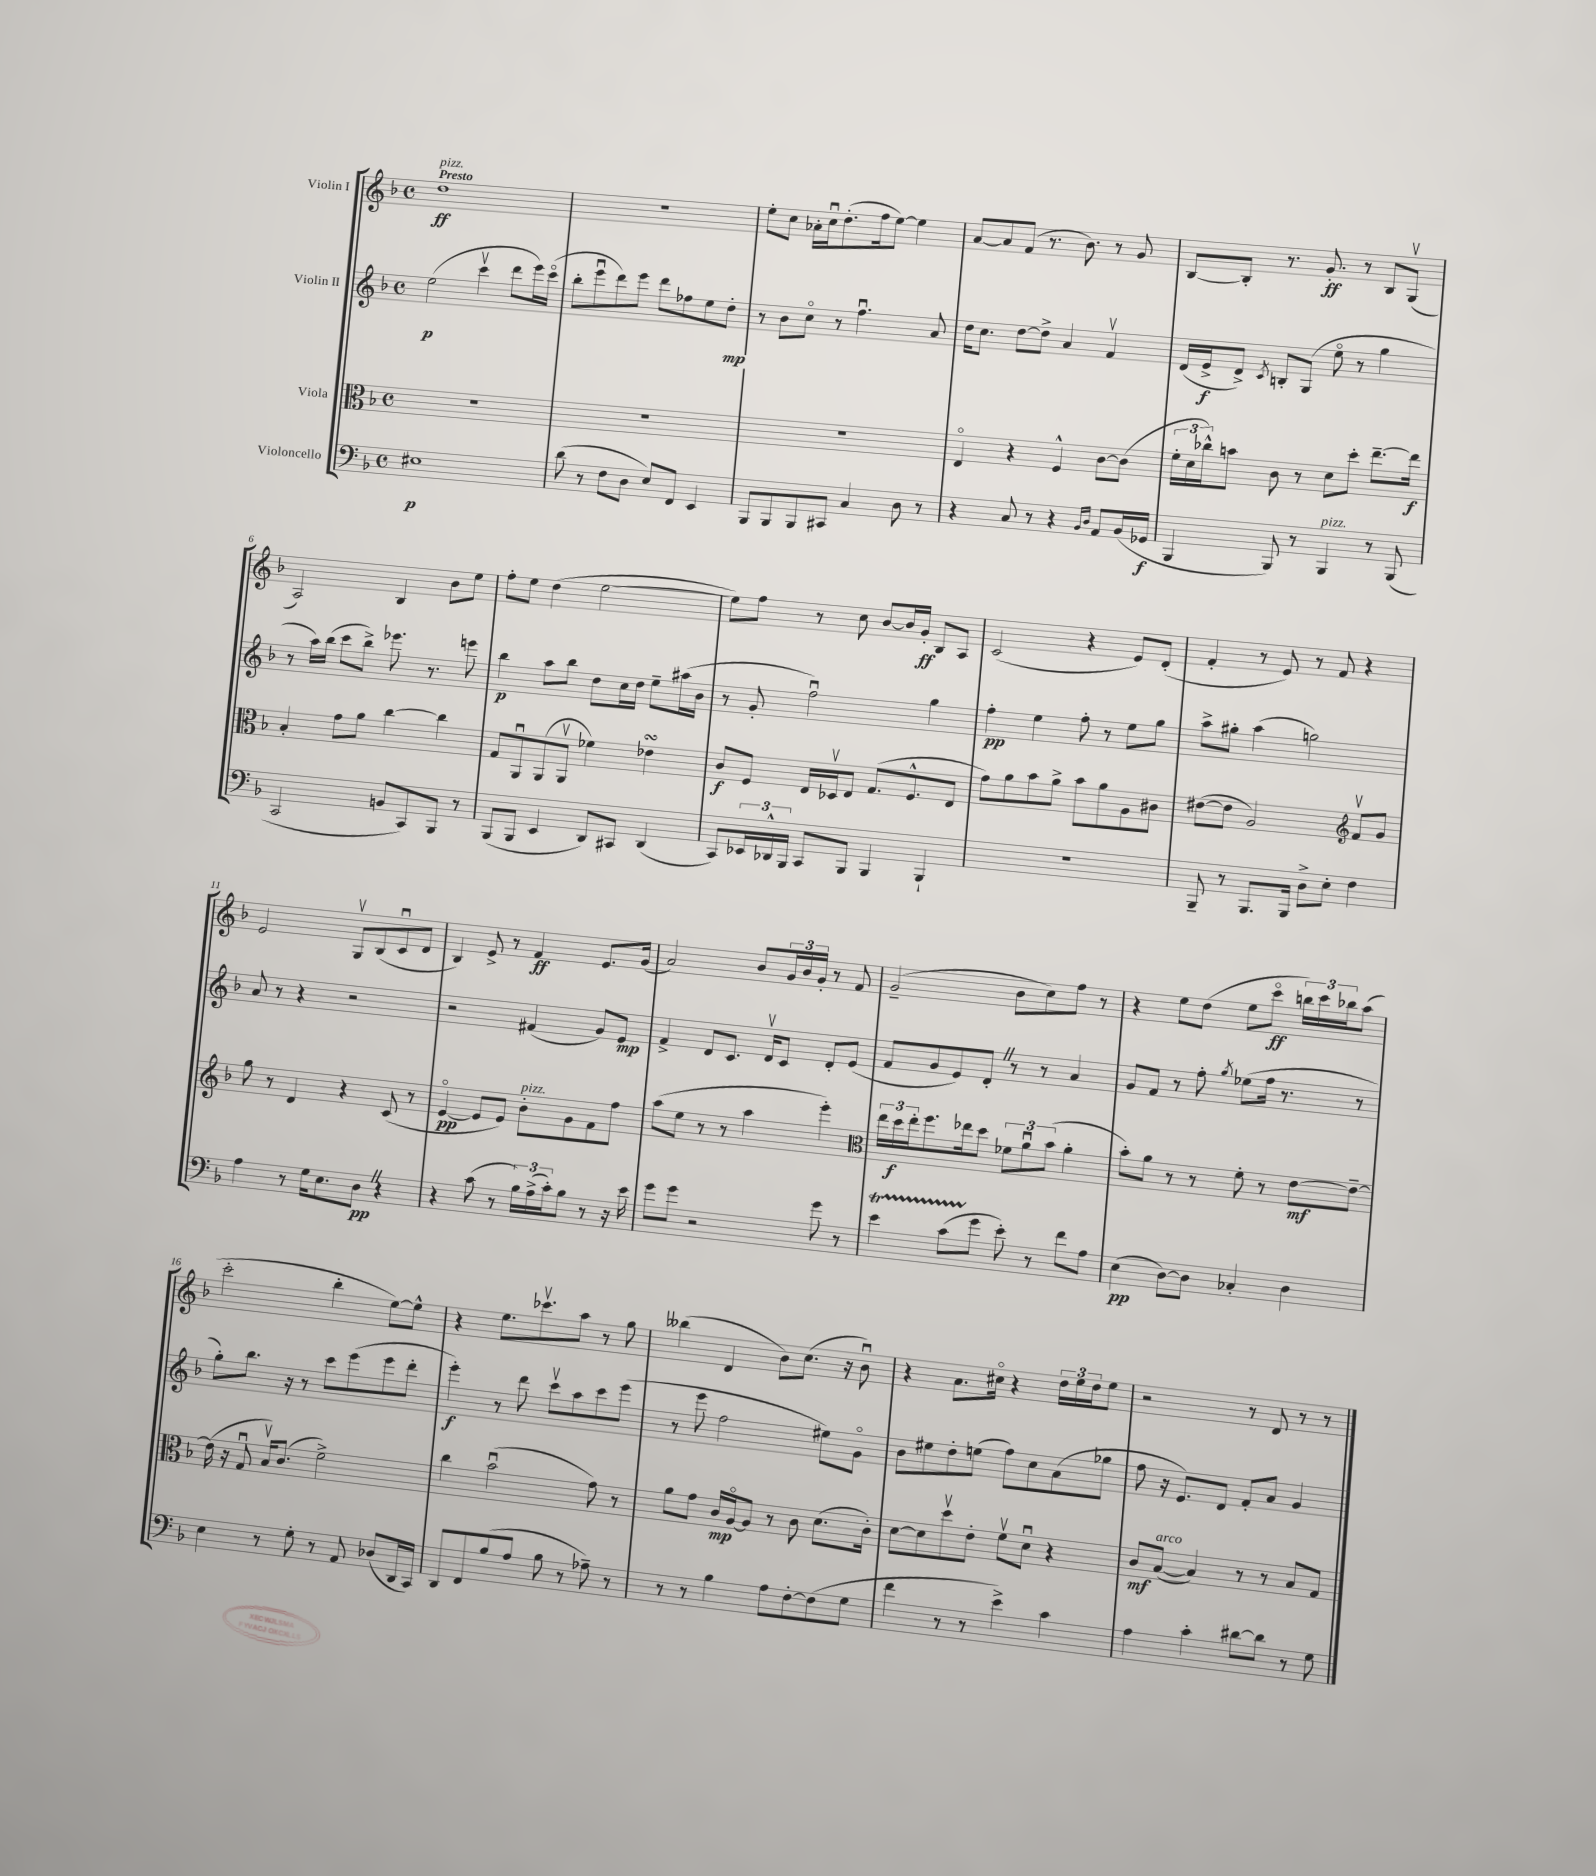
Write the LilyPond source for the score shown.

<<
\new StaffGroup <<
\new Staff = "s0" \with { instrumentName = "Violin I" } {
    \clef treble \key f \major \defaultTimeSignature \time 4/4 \tempo "Presto"
    d''1\ff^\markup { \italic "pizz." } |
    R1 |
    e''8-. c''8 aes'16-. c''16\downbow d''8.-.( f''16 e''8~) e''4 |
    a'8~ a'8 f'8( r8. bes'8.) r8 g'8 |
    bes8~ bes8-. r8. g'8.-.\ff r8 bes8 g8\upbow( |
    a2) bes4 bes'8 e''8 |
    f''8-. e''8 d''4( e''2~ |
    e''8) f''8 r8 c''8 bes'8~ bes'16 g'16-.\ff bes8 a8 |
    c'2( r4 e'8) d'8-.( |
    f'4-. r8 e'8) r8 f'8 r4 |
    e'2 g8\upbow bes8( c'8\downbow d'8 |
    bes4) e'8-> r8 f'4\ff e'8. g'16( |
    a'2) bes'8 \tuplet 3/2 { g'16 bes'16 g'16-. } r8 f'8 |
    g'2--( bes'8 c''8) f''8 r8 |
    r4 e''8 d''8( e''8 c'''8\flageolet\ff \tuplet 3/2 { b''16) c'''16 bes''16 } a''8( |
    c'''2-. bes''4-. e''8~) e''8-^ |
    r4 e''8. ces'''8.\upbow a''8 r8 g''8 |
    beses''4( d'4 bes'8) c''8.( r16 bes'8\downbow) |
    r4 a'8. cis''16\flageolet r4 \tuplet 3/2 { d''16 e''16 d''16 } e''8 |
    r2 r8 d'8 r8 r8 \bar "|." |
}
\new Staff = "s1" \with { instrumentName = "Violin II" } {
    \clef treble \key f \major \defaultTimeSignature \time 4/4
    e''2\p( c'''4\upbow d'''8 e'''16) c'''16\flageolet( |
    bes''8-. e'''8\downbow d'''8) e'''8 d'''8 fes''8 e''8 d''8-.\mp |
    r8 bes'8 c''8\flageolet r8 f''4.\downbow a'8 |
    d''16 c''8. d''8~ d''8-> a'4 f'4\upbow |
    d'16( e'16->\f d'8->) \acciaccatura { c'8 } b8-. g8( e''8\flageolet r8 g''4 |
    r8 a''16) bes''16( c'''8 bes''8->) ees'''8. r8. e'''8 |
    bes''4\p a''8 bes''8 d''8 c''16 d''16 e''8-- ais''16( bes'16 |
    r8 g'8-. f''2\downbow) g''4 |
    f''4-.\pp e''4 f''8-. r8 e''8 g''8 |
    a''8-> gis''8-. a''4( g''2) |
    a'8 r8 r4 r2 |
    r2 fis'4( g'8) e'8\mp |
    f'4-> d'8 c'8. d'16\upbow c'8 d'8-. e'8( |
    f'8 g'8 e'8) d'8-. \once \override BreathingSign.text = \markup { \musicglyph "scripts.caesura.straight" } \breathe r8 r8 a'4 |
    g'8 f'8 r8 f''8-. \acciaccatura { g''8 } ees''8( f''16 r8. r8 |
    g''8-.) bes''8. r16 r8 c'''8 e'''8( e'''8 d'''8-. |
    e'''4-.\f) r8 d'''8 c'''8\upbow a''8 c'''8 e'''8( |
    r8 e'''8 f''2 eis''8) g'8\flageolet |
    bes'8 eis''8 d''8-. e''8( f''8) c''8 a'8( ges''8 |
    f''8 r16 e'8.) d'8 f'8-. a'8 g'4 \bar "|." |
}
\new Staff = "s2" \with { instrumentName = "Viola" } {
    \clef alto \key f \major \defaultTimeSignature \time 4/4
    R1 |
    R1 |
    R1 |
    e4\flageolet r4 f4-^ c'8~ c'8( |
    \tuplet 3/2 { f'16-. d'16 ces''16-^) } b'8 c'8 r8 d'8 d''8-. e''8.~-- e''16\f |
    bes4-. g'8 a'8 c''4~ c''4 |
    g8 a,8\downbow a,8( a,8\upbow fes'4) ees'4\turn |
    c'8\f f8 e16 des16\upbow e8 g8.( f8.-^ e8 |
    g'8) a'8 bes'8 a'8-> bes'8 a'8 a8 cis'8 |
    eis'8~( eis'8 a2) \clef treble f'8\upbow g'8 |
    g''8 r8 d'4 r4 c'8( r8 |
    e'4~\flageolet\pp e'8 e'8) bes'8-.^\markup { \italic "pizz." } g'8 f'8 f''8 |
    a''8( e''8 r8 r8 a''4 e'''4-.) |
    \clef alto \tuplet 3/2 { e''16 d''16\f e''16-. } f''8. ees''16 d''8 \tuplet 3/2 { fes'8 a'8\downbow bes'8( } a'4-. |
    bes'8-.) a'8 r8 r8 f'8-. r8 e'8~\mf e'8~-- |
    e'16( r16 g8\downbow bes16\upbow) c'8.( f'2->) |
    c''4 bes'2\downbow( g'8) r8 |
    a'8 g'8 c'16\mp a16~\flageolet a8 r8 c'8 d'8.( c'16-.) |
    d'8~ d'8 d''8\upbow e'8-. f'8\upbow d'8\downbow r4 |
    c'8\mf bes8~^\markup { \italic "arco" }( bes4) r8 r8 bes8 g8 \bar "|." |
}
\new Staff = "s3" \with { instrumentName = "Violoncello" } {
    \clef bass \key f \major \defaultTimeSignature \time 4/4
    eis1\p |
    d'8( r8 f8 d8 e8) f,8 e,4 |
    bes,,8 bes,,8 bes,,8 cis,8 c4 d8 r8 |
    r4 c8 r8 r4 \grace { bes,16 d16 } a,8 bes,16( ges,16\f |
    bes,,4 bes,,8) r8 bes,,4^\markup { \italic "pizz." } r8 bes,,8( |
    c,2 b,8 c,8) bes,,8 r8 |
    bes,,8( bes,,8 e,4 d,8) cis,8 d,4( |
    c,8) \tuplet 3/2 { ees,16 des,16-^ bes,,16 } c,8 bes,,8 bes,,4 bes,,4-! |
    R1 |
    bes,,8-- r8 bes,,8. bes,,16 d8-> e8-. f4 |
    a4 r8 g16 e8. d8\pp \once \override BreathingSign.text = \markup { \musicglyph "scripts.caesura.straight" } \breathe r4 |
    r4 c'8( r8 \tuplet 3/2 { bes16) a16->( c'16-.) } bes8 r8 r16 e'16 |
    g'8 g'8 r2 g'8 r8 |
    e'4\startTrillSpan c'8( g'8\stopTrillSpan e'8-.) r8 f'8 a8 |
    e4\pp( d8~) d8 ces4-. d4 |
    e4 r8 g8-. r8 a,8 des8( d,16 c,16) |
    d,8 f,8 bes8( a8 bes8 r8 aes8--) r8 |
    r8 r8 bes4 a8 f8~-. f8( g8 |
    f'4 r8 r8 e'4->) c'4 |
    a4 c'4-. dis'8~ dis'8 r8 g8 \bar "|." |
}
>>
>>
